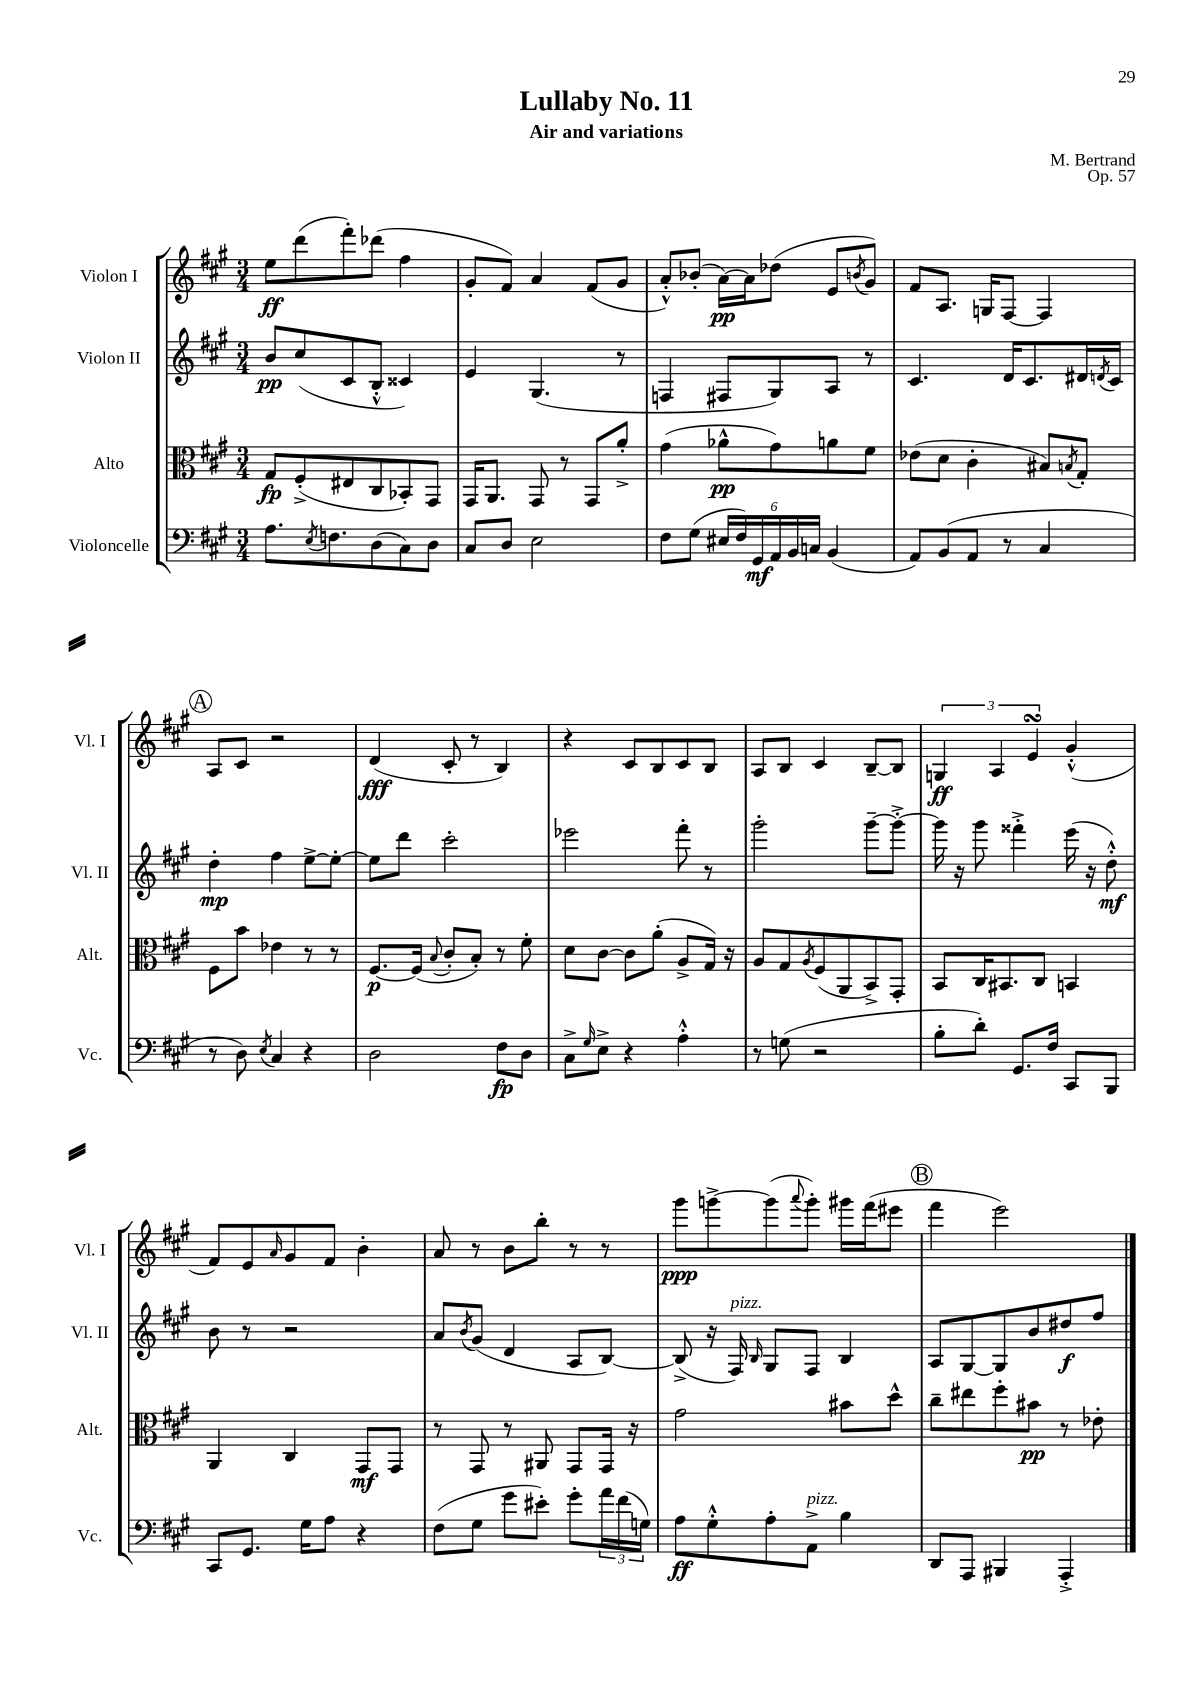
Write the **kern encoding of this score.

**kern	**kern	**kern	**kern
*staff4	*staff3	*staff2	*staff1
*clefF4	*clefC3	*clefG2	*clefG2
*k[f#c#g#]	*k[f#c#g#]	*k[f#c#g#]	*k[f#c#g#]
*M3/4	*M3/4	*M3/4	*M3/4
8.A	8G#	8b	8ee
.	(8F#'^	(8cc#	(8ddd
8qE	.	.	.
8.F	.	.	.
.	8E#	8c#	8fff#')
(8D	8C#	8B'^^	(8ddd-
8C#)	8BB-')	4c##)	4ff#
8D	8GG#	.	.
=	=	=	=
8C#	16GG#	4e	8g#'
.	8.AA	.	.
8D	.	.	8f#)
2E	8GG#	(4.G#	4a
.	8r	.	.
.	8GG#	.	(8f#
.	8a'^	8r	8g#
=	=	=	=
8F#	(4g#	4F	8a'^^)
(8G#	.	.	(8b-'
24E#	8a-^^	8F#	[16a)
24F#)	.	.	.
.	.	.	16a]
24GG#	.	.	.
24AA	8g#)	8G#)	(8dd-
24BB	.	.	.
24C	.	.	.
(4BB	8a	8A	8e
.	.	.	8qb
.	8f#	8r	8g#)
=	=	=	=
8AA)	(8e-	4.c#	8f#
(8BB	8d	.	8.A
8AA	4c#'	.	.
.	.	.	16G
8r	.	16d	[8F#
.	.	8.c#	.
4C#	8B#)	.	4F#]
.	8qB	.	.
.	8G#'	16d#	.
.	.	8qd	.
.	.	16c#	.
=	=	=	=
8r	8F#	4dd'	8A
8D)	8b	.	8c#
8qE	.	.	.
4C#	4e-	4ff#	2r
4r	8r	[8ee^	.
.	8r	8ee'_	.
=	=	=	=
2D	[8.F#	8ee]	(4d
.	.	8ddd	.
.	(16F#]	.	.
.	8qqB	.	.
.	8c#'	2ccc#'	8c#'
.	8B')	.	8r
8F#	8r	.	4B)
8D	8f#'	.	.
=	=	=	=
8C#^	8d	2eee-	4r
16qqG#	.	.	.
8E^	[8c#	.	.
4r	8c#]	.	8c#
.	(8a'	.	8B
4A'^^	8A^	8fff#'	8c#
.	16G#)	8r	8B
.	16r	.	.
=	=	=	=
8r	8A	2ggg#'	8A
(8G	8G#	.	8B
.	8qA	.	.
2r	(8F#	.	4c#
.	8AA	.	.
.	8BB^)	[8ggg#~	[8B~
.	8GG#'	8ggg#'^_	8B]
=	=	=	=
8B'	8BB	16ggg#]	6G
.	.	16r	.
8d')	16C#	8ggg#	.
.	.	.	6A
.	8.BB#	.	.
8.GG#	.	4fff##'^	.
.	.	.	6e
.	8C#	.	.
16F#	.	.	.
8CC#	4BB	(16eee	(4g#'^^
.	.	16r	.
8BBB	.	8dd'^^)	.
=	=	=	=
8CC#	4AA	8b	8f#)
8.GG#	.	8r	8e
.	.	.	16qqa
.	4C#	2r	8g#
16G#	.	.	.
8A	.	.	8f#
4r	8GG#	.	4b'
.	8GG#	.	.
=	=	=	=
(8F#	8r	8a	8a
.	.	8qb	.
8G#	8GG#	(8g#	8r
8g#	8r	4d	8b
8e#')	8AA#	.	8bb'
8g#'	8GG#	8A	8r
24a	16GG#	[8B)	8r
(24f#	.	.	.
.	16r	.	.
24G)	.	.	.
=	=	=	=
8A	2g#	(8B^]	8ggg#
8G#'^^	.	16r	[8ggg^
.	.	16F#)	.
.	.	16qqB	.
8A'	.	8G#	(8ggg]
.	.	.	8qqaaa
8AA^	.	8F#	8ggg')
4B	8b#	4B	16ggg#
.	.	.	(16fff#
.	8dd^^	.	8eee#
=	=	=	=
8DD	8cc#~	8A	4fff#
8AAA	8ee#	[8G#	.
4BBB#	8ff#'	8G#]	2eee)
.	8b#	8b	.
4AAA'^	8r	8dd#	.
.	8e-'	8ff#	.
==	==	==	==
*-	*-	*-	*-
